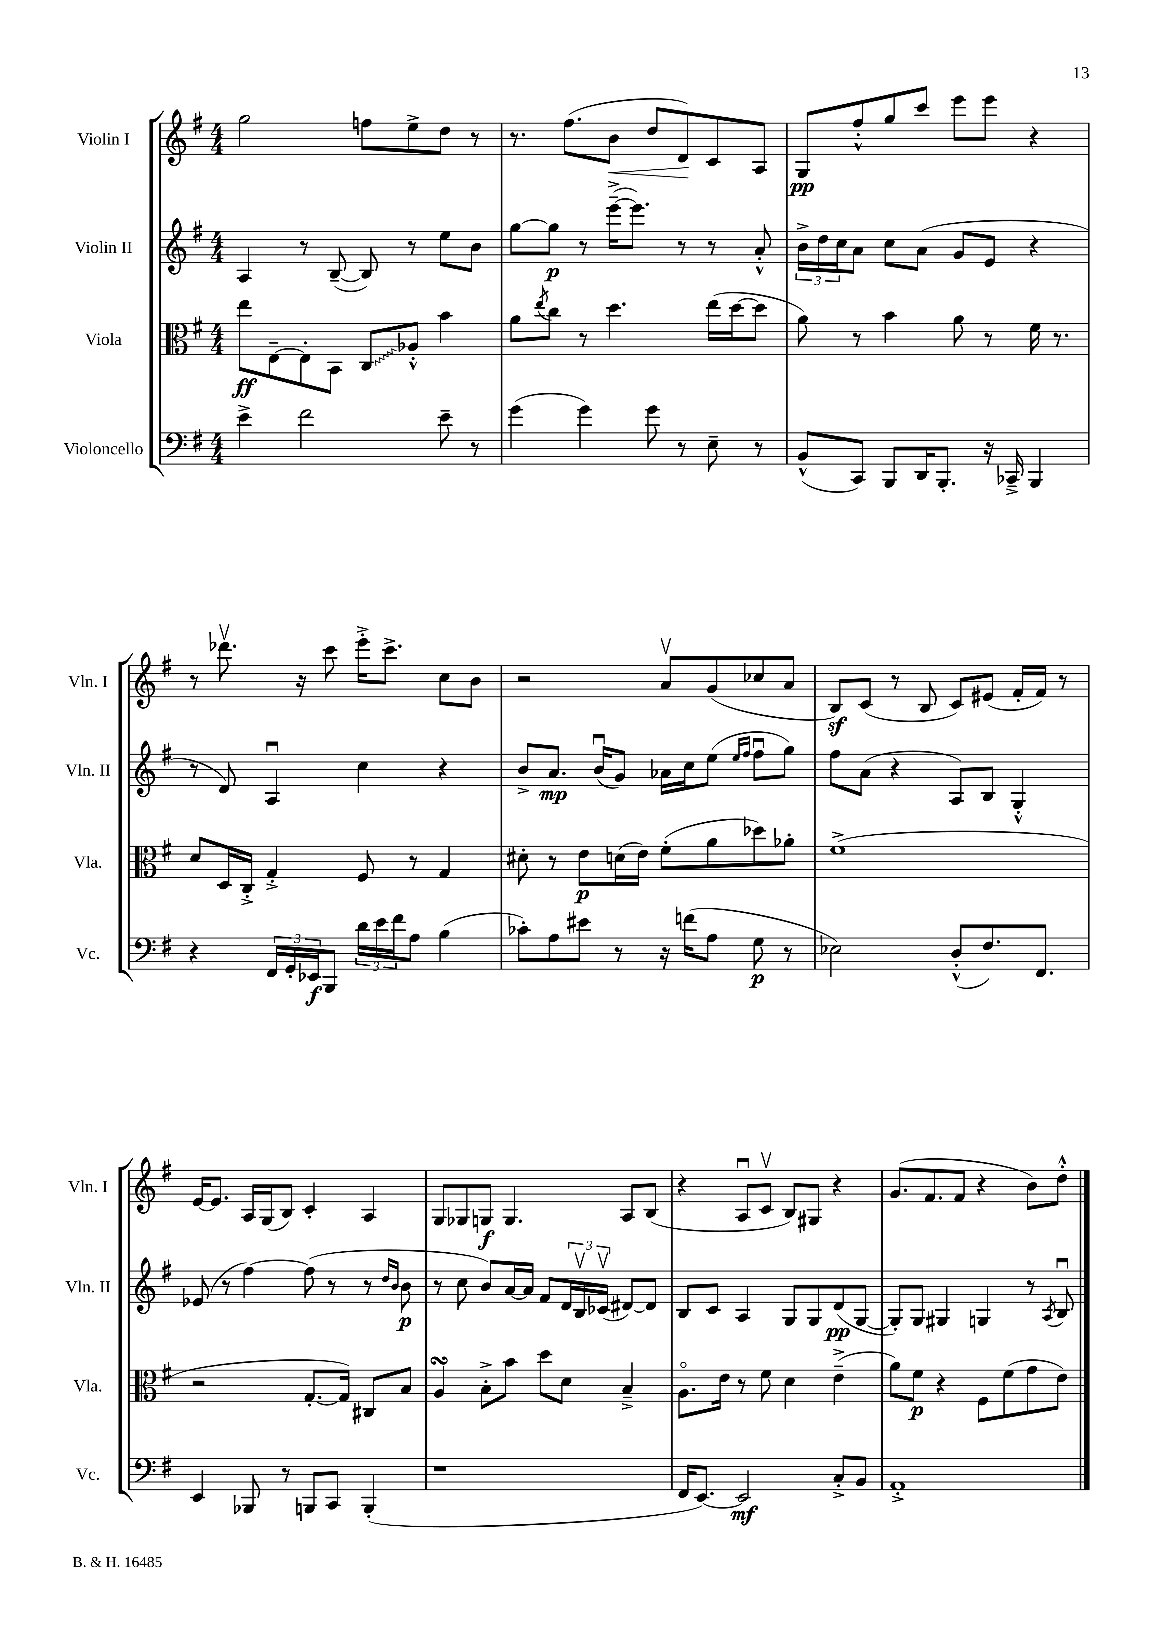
<<
\new StaffGroup <<
\new Staff = "s0" \with { instrumentName = "Violin I" shortInstrumentName = "Vln. I" } {
    \clef treble \key g \major \numericTimeSignature \time 4/4
    g''2 f''8 e''8-> d''8 r8 |
    r8. fis''8.( b'8\< d''8 d'8\!) c'8 a8 |
    g8\pp fis''8-.-^ g''8 c'''8 e'''8 e'''8 r4 |
    r8 des'''8.\upbow r16 c'''8 e'''16-.-> c'''8.-> c''8 b'8 |
    r2 a'8\upbow g'8( ces''8 a'8 |
    b8\sf) c'8( r8 b8 c'8) eis'8( fis'16-. fis'16) r8 |
    e'16~ e'8. a16 g16( b8) c'4-. a4 |
    g8 ges8 g8\f g4. a8 b8( |
    r4 a8\downbow c'8\upbow b8) gis8 r4 |
    g'8.( fis'8. fis'8 r4 b'8) d''8-.-^ \bar "|." |
}
\new Staff = "s1" \with { instrumentName = "Violin II" shortInstrumentName = "Vln. II" } {
    \clef treble \key g \major \numericTimeSignature \time 4/4
    a4 r8 b8~--( b8) r8 e''8 b'8 |
    g''8~ g''8\p r8 e'''16~--->( e'''8.) r8 r8 a'8-.-^ |
    \tuplet 3/2 { b'16-> d''16 c''16 } a'8 c''8 a'8( g'8 e'8 r4 |
    r8 d'8) a4\downbow c''4 r4 |
    b'8-> a'8.\mp b'16\downbow( g'8) aes'16 c''16 e''8( \grace { e''16 fis''16 } fis''8\downbow g''8) |
    fis''8 a'8( r4 a8) b8 g4-.-^ |
    ees'8( r8 fis''4~) fis''8( r8 r8 \grace { d''16 b'16 } b'8\p |
    r8 c''8 b'8) a'16~ a'16 fis'8 \tuplet 3/2 { d'16 b16\upbow ces'16\upbow( } dis'8~) dis'8 |
    b8 c'8 a4 g8 g8 d'8\pp( g8~ |
    g8-.) g8 gis4 g4 r8 \acciaccatura { a8 } b8\downbow \bar "|." |
}
\new Staff = "s2" \with { instrumentName = "Viola" shortInstrumentName = "Vla." } {
    \clef alto \key g \major \numericTimeSignature \time 4/4
    e''8\ff e8~-- e8-. b,8 \once \override Glissando.style = #'zigzag c8\glissando aes8-.-^ b'4 |
    a'8 \acciaccatura { e''8 } c''8 r8 d''4. e''16( d''16~ d''8 |
    a'8) r8 b'4 a'8 r8 fis'16 r8. |
    d'8 d16 c16-.-> g4-.-> fis8 r8 g4 |
    dis'8-. r8 e'8\p d'16( e'16) fis'8-.( a'8 des''8) aes'8-. |
    fis'1->( |
    r2 g8.~-. g16) cis8 b8 |
    a4\turn b8-.-> b'8 d''8 d'8 b4---> |
    a8.\flageolet e'16 r8 fis'8 d'4 e'4--->( |
    a'8) fis'8\p r4 fis8 fis'8( g'8 e'8) \bar "|." |
}
\new Staff = "s3" \with { instrumentName = "Violoncello" shortInstrumentName = "Vc." } {
    \clef bass \key g \major \numericTimeSignature \time 4/4
    e'4-> fis'2 e'8-- r8 |
    g'4( g'4) g'8 r8 e8-- r8 |
    b,8-^( c,8) b,,8 d,16 b,,8.-. r16 ces,16---> b,,4 |
    r4 \tuplet 3/2 { fis,16 g,16-. ees,16\f } b,,8 \tuplet 3/2 { d'16 e'16 fis'16 } a8 b4( |
    ces'8-.) a8 eis'8 r8 r16 f'16( a8 g8\p r8 |
    ees2) d8-.-^( fis8.) fis,8. |
    e,4 bes,,8 r8 b,,8 c,8 b,,4-.( |
    r1 |
    fis,16 e,8.~) e,2\mf c8-.-> b,8 |
    a,1-.-> \bar "|." |
}
>>
>>
\layout { \context { \Score \remove "Bar_number_engraver" } }
